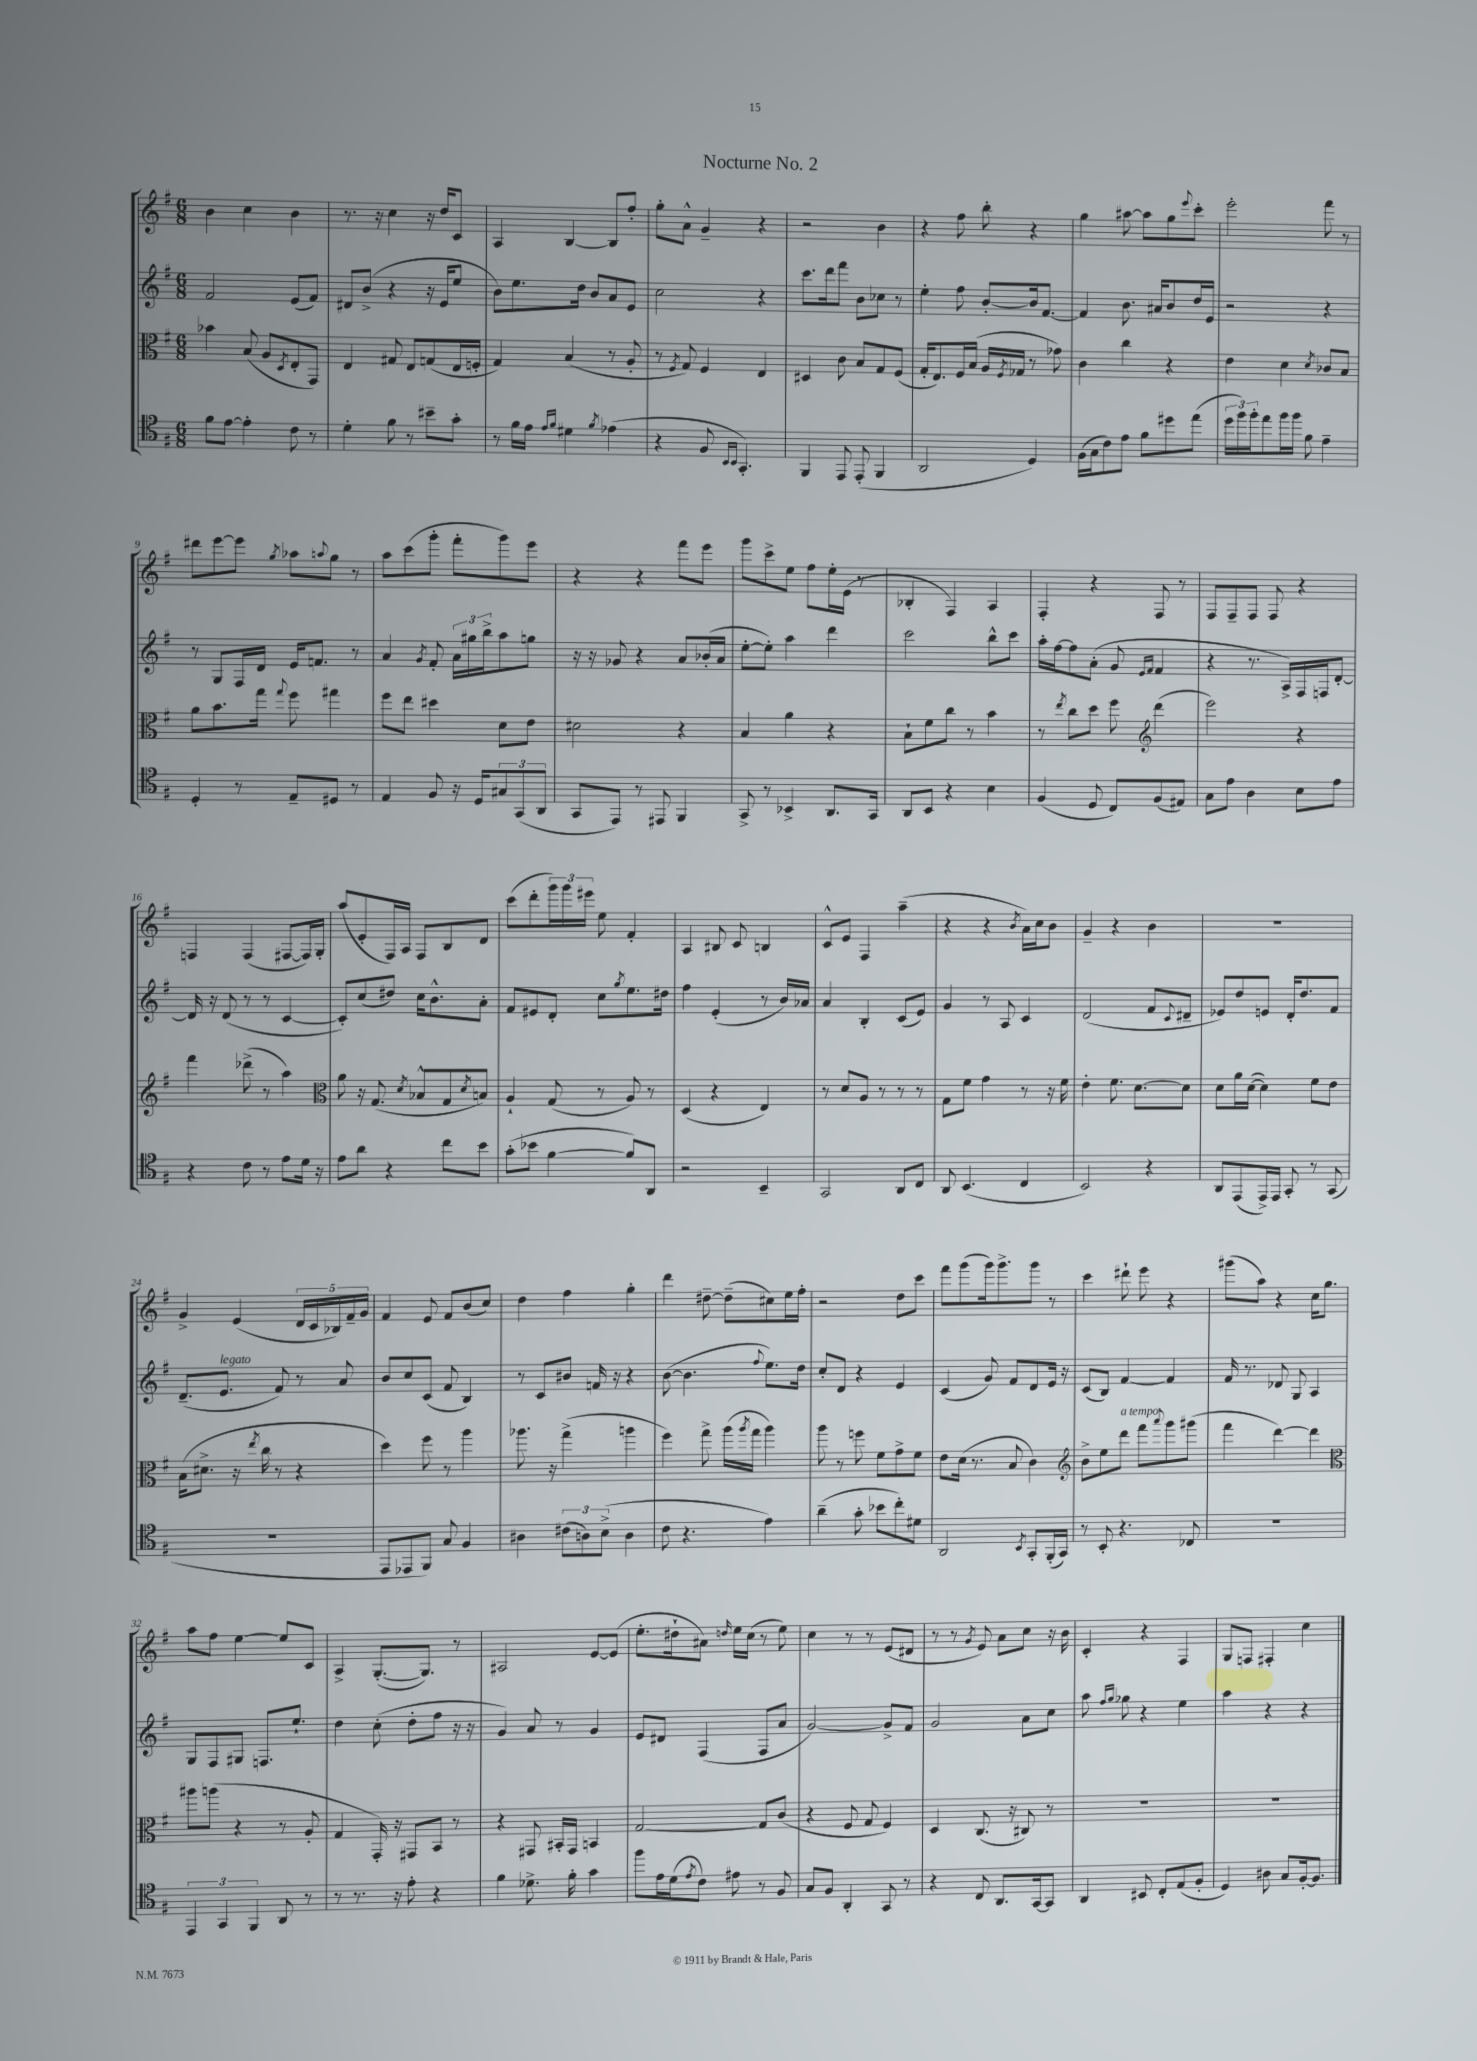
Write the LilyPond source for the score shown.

\header { title = "Nocturne No. 2" }
<<
\new StaffGroup <<
\new Staff = "s0" {
    \clef treble \key g \major \numericTimeSignature \time 6/8
    b'4 c''4 b'4 |
    r8. r16 c''4 r16 d''16 c'8 |
    a4 b4~ b8 fis''8-. |
    g''8-. a'8-^ g'4-- r4 |
    r2 b'4 |
    r4 fis''8 b''8-. r4 |
    g''4 ais''8~ ais''8 g''8 \appoggiatura { e'''8 } c'''8-. |
    e'''2-. fis'''8 r8 |
    dis'''8 e'''8~ e'''8 \acciaccatura { g''8 } aes''8 \appoggiatura { a''8 } g''8 r8 |
    a''8 c'''8( g'''8-. fis'''8-. g'''8) e'''8 |
    r4 r4 fis'''8 e'''8 |
    g'''8 c'''8-> e''8 fis''8 e''16-. e'16( r8 |
    bes4-. fis4) a4 |
    fis4-. r4 fis8 r8 |
    fis8 fis8-- fis8 fis8 r4 |
    f4 f4( fis8~ fis16) g16-. |
    a''8( e'8-. fis16) a16 fis8 b8 d'8 |
    c'''8( d'''8-. \tuplet 3/2 { g'''16) g'''16 eis'''16 } e''8 fis'4-. |
    a4 bis8 c'8 b4 |
    c'8-^ e'8 fis4 a''4--( |
    r4 r4 \acciaccatura { b'8 } a'16) c''16 b'8 |
    g'4-- r4 b'4 |
    R2. |
    g'4-> e'4( \tuplet 5/4 { d'16 c'16 bes16) fis'16-- g'16 } |
    fis'4 e'8 fis'8 b'8( c''8) |
    d''4 fis''4 g''4-. |
    d'''4 dis''8~-- dis''8--( cis''8) e''16 fis''16-. |
    r2 d''8 c'''8 |
    fis'''8 g'''8( g'''16) g'''8.-> g'''8 r8 |
    c'''4 dis'''8-! e'''8 r4 |
    gis'''8( a''8) r4 c''16 g''8. |
    a''8 fis''8 e''4~ e''8 c'8 |
    a4-> g8.~-.( g8.) r8 |
    ais2 e'8~ e'8( |
    e''8.-. dis''16-! ais'8) \grace { d''16 } e''16 c''16( r8 e''8) |
    c''4 r8 r8 e'8( dis'8 |
    r8 r8 \acciaccatura { g'8 } e'8) a'8 c''8 r16 b'16 |
    c'4-. r4 fis4 |
    g8 f8 fis4-. c''4 \bar "|." |
}
\new Staff = "s1" {
    \clef treble \key g \major \numericTimeSignature \time 6/8
    fis'2 e'8( fis'8) |
    dis'8 b'8->( r4 r16 e'16 e''8 |
    b'8) e''8. d''16 b'8 a'8 e'8 |
    c''2 r4 |
    c'''8. d'''16 fis'''8 b'8 ces''8 r8 |
    e''4-. fis''8 b'8~-. b'16 fis'8.~ |
    fis'4 b'8. ais'16 b'8 d''16 e'16 |
    r2 r4 |
    r8 g8 fis16 d'16 e'16 f'8. r8 |
    a'4 \acciaccatura { g'8 } fis'8-. \tuplet 3/2 { a'16 gis''16 b''16-> } a''8 g''8 |
    r16 r16 ges'8 r4 a'8 bes'16-.( a'16 |
    e''8~-. e''8-.) a''4 d'''4 |
    c'''2 b''8-^ c'''8 |
    a''16-. fis''16~ fis''8 a'8-.( g'8 \grace { e'16 fis'16 } fis'4 |
    r4 r8. a16->) fis16 f16 d'8~-. |
    d'16 r16 d'8( r8 r8 c'4~ |
    c'8-.) c''8( dis''8) c''16 b'8.-^ a'8-. |
    fis'8 eis'8 d'8-. c''8 \acciaccatura { g''8 } e''8. dis''16 |
    fis''4 e'4-.( r8 b'16) aes'16 |
    a'4 b4-. c'8( e'8) |
    g'4 r8 a8 c'4 |
    d'2( fis'8 \appoggiatura { c'8 } dis'8-- |
    ees'8) d''8 e'8 d'16-. d''8. fis'8 |
    d'8.--( e'8.^\markup { \italic "legato" } fis'8) r8 a'8 |
    b'8 c''8 c'8( fis'8 b4) |
    r8 c'8 bis'8 f'16 r16 r4 |
    b'8~( b'4. \appoggiatura { fis''8 } e''8.) d''16 |
    c''8-. d'8 r4 e'4 |
    c'4( g'8) fis'8 d'8 e'16 r16 |
    c'8( b8) fis'4~ fis'4 |
    fis'16 r8. des'8 g8 a4 |
    g8 fis8 gis8 f8. e''8.-! |
    d''4 c''8-.( d''8-. fis''8 r16 r16 |
    g'4) a'8 r8 g'4 |
    e'8 dis'8 fis4( fis8 a'8 |
    g'2~) g'8-> fis'8 |
    g'2 a'8 c''8 |
    a''8 \grace { fis''16 g''16 } ges''8 r4 e''4 |
    a''4 r4 r4 \bar "|." |
}
\new Staff = "s2" {
    \clef alto \key g \major \numericTimeSignature \time 6/8
    bes'4 b8( a8 \acciaccatura { d8 } e8-. g,8) |
    e4 gis8 e8 g8( e16 f16-. |
    g4) b4( r8 a8-. |
    r8 \acciaccatura { fis8 } g8) fis4 e4 |
    dis4 c'8 b8 g8 fis8( |
    g16-. e8.) fis16 b16( a16 \acciaccatura { fis8 } ges16 r8 ges'8) |
    c'4 c''4 r4 |
    e'4 d'4 \acciaccatura { d'8 } ces'8 b8 |
    a'8 b'8. g''16 \appoggiatura { g''8 } fis''8 gis''4 |
    fis''8 e''8 dis''4 d'8 e'8 |
    dis'2 r4 |
    b4 a'4 r4 |
    b8-! fis'8 c''8 r8 b'4 |
    r8 \acciaccatura { e''8 } c''8 d''8 fis''8 \clef treble d'''4( |
    e'''2) r4 |
    fis'''4 des'''8->( r8 a''4) |
    \clef alto a'8 r16 g8.( \acciaccatura { d'8 } bes8-^ g8 \acciaccatura { d'8 } b8) |
    a4-! g8( r8 a8) r8 |
    d4( r4 e4) |
    r8 d'8 a8 r8 r8 r8 |
    g8 fis'8 g'4 r8 r16 fis'16 |
    e'4-. fis'8. d'8.~ d'8 |
    d'8 a'16 d'16~( d'4) fis'8 e'8 |
    b16( dis'8.-> r16 \acciaccatura { e''8 } c''16 r8 r4 |
    d''4) fis''8 r8 a''4 |
    aes''8. r16 g''4->( a''4 |
    fis''4) g''8-> a''16( \acciaccatura { a''8 } g''16 a''4) |
    a''8 r8 f''8 fis'8 g'8-> fis'8 |
    e'8 d'16( r8. b8 c'4) |
    \clef treble b'8-> e''8 d'''8^\markup { \italic "a tempo" } fis'''8 \appoggiatura { a'''8 } g'''8 gis'''8( |
    fis'''4 d'''4~) d'''4 |
    \clef alto ais''8 a''8( r4 r8 a8-. |
    g4 g,16-.) r16 gis,8 b,8 r8 |
    r4 gis,8 bis,16-. gis,16 b,4 |
    g2~ g8 c'8( |
    r4 fis8 g8 fis4) |
    d4 c8.( r16 cis8) r8 |
    R2. |
    R2. \bar "|." |
}
\new Staff = "s3" {
    \clef tenor \key g \major \numericTimeSignature \time 6/8
    fis'8 e'8~ e'4-. c'8 r8 |
    d'4-. fis'8 r8 bis'8-- g'8-. |
    r8 fis'16 e'16 \grace { e'16 fis'16 } dis'4 \acciaccatura { fis'8 } ees'4( |
    r4 fis8 \grace { b,16 b,16 } g,4.-.) |
    fis,4 e,8 e,8-.( fis,4 |
    a,2 d4) |
    fis16( g16 c'8) e'8 fis'8 dis''8 e''8( |
    \tuplet 3/2 { d''16 fis''16) fis''16-. } e''8 fis''16 fis''16 fis'8 e'4-- |
    d4-. r8 e8-- dis8 r8 |
    e4 fis8 r16 d16 \tuplet 3/2 { gis8 g,8( a,8 } |
    g,8 e,8) r8 eis,8 fis,4 |
    g,8-> r8 bes,4-> a,8. g,16 |
    a,8 b,8 r4 b4 |
    fis4( d8 c8) fis8( eis8) |
    g8 e'8 a4 b8 e'8 |
    r4 c'8 r8 e'8 d'16 r16 |
    e'8 a'8 r4 c''8 b'8 |
    g'8-.( bes'8 fis'4~ fis'8) a,8 |
    r2 b,4-- |
    g,2 a,8 c8 |
    a,8 b,4.( c4 |
    b,2) r4 |
    a,8 e,8( e,16->) e,16 g,8-. r8 g,8( |
    R2. |
    e,8 ees,8 fis,8) g8 fis4 |
    ais4 \tuplet 3/2 { cis'8( a8) b8->( } a4 |
    c'8 r4. e'4) |
    a'4--( g'8-. bes'8 c''8-.) dis'8 |
    a,2 \acciaccatura { b,8 } g,8-. fis,16-.( g,16) |
    r8 b,8-. r4. ces8 |
    R2. |
    \tuplet 3/2 { e,4 g,4 fis,4 } a,8 r8 |
    r8 r8. r16 e'8-. r4 |
    fis'4 des'8.-> fis'16-. g'4 |
    fis''8 e'16 d'16( \acciaccatura { e'8 } c'8) eis'8 r8 fis8 |
    g8 fis8 a,4-. g,8 r8 |
    r4 c8 a,8. g,16~ g,8 |
    a,4 bis,8 c8-. e8( fis8-. |
    d4) ais8 g8 fis16~-. fis8. \bar "|." |
}
>>
>>
